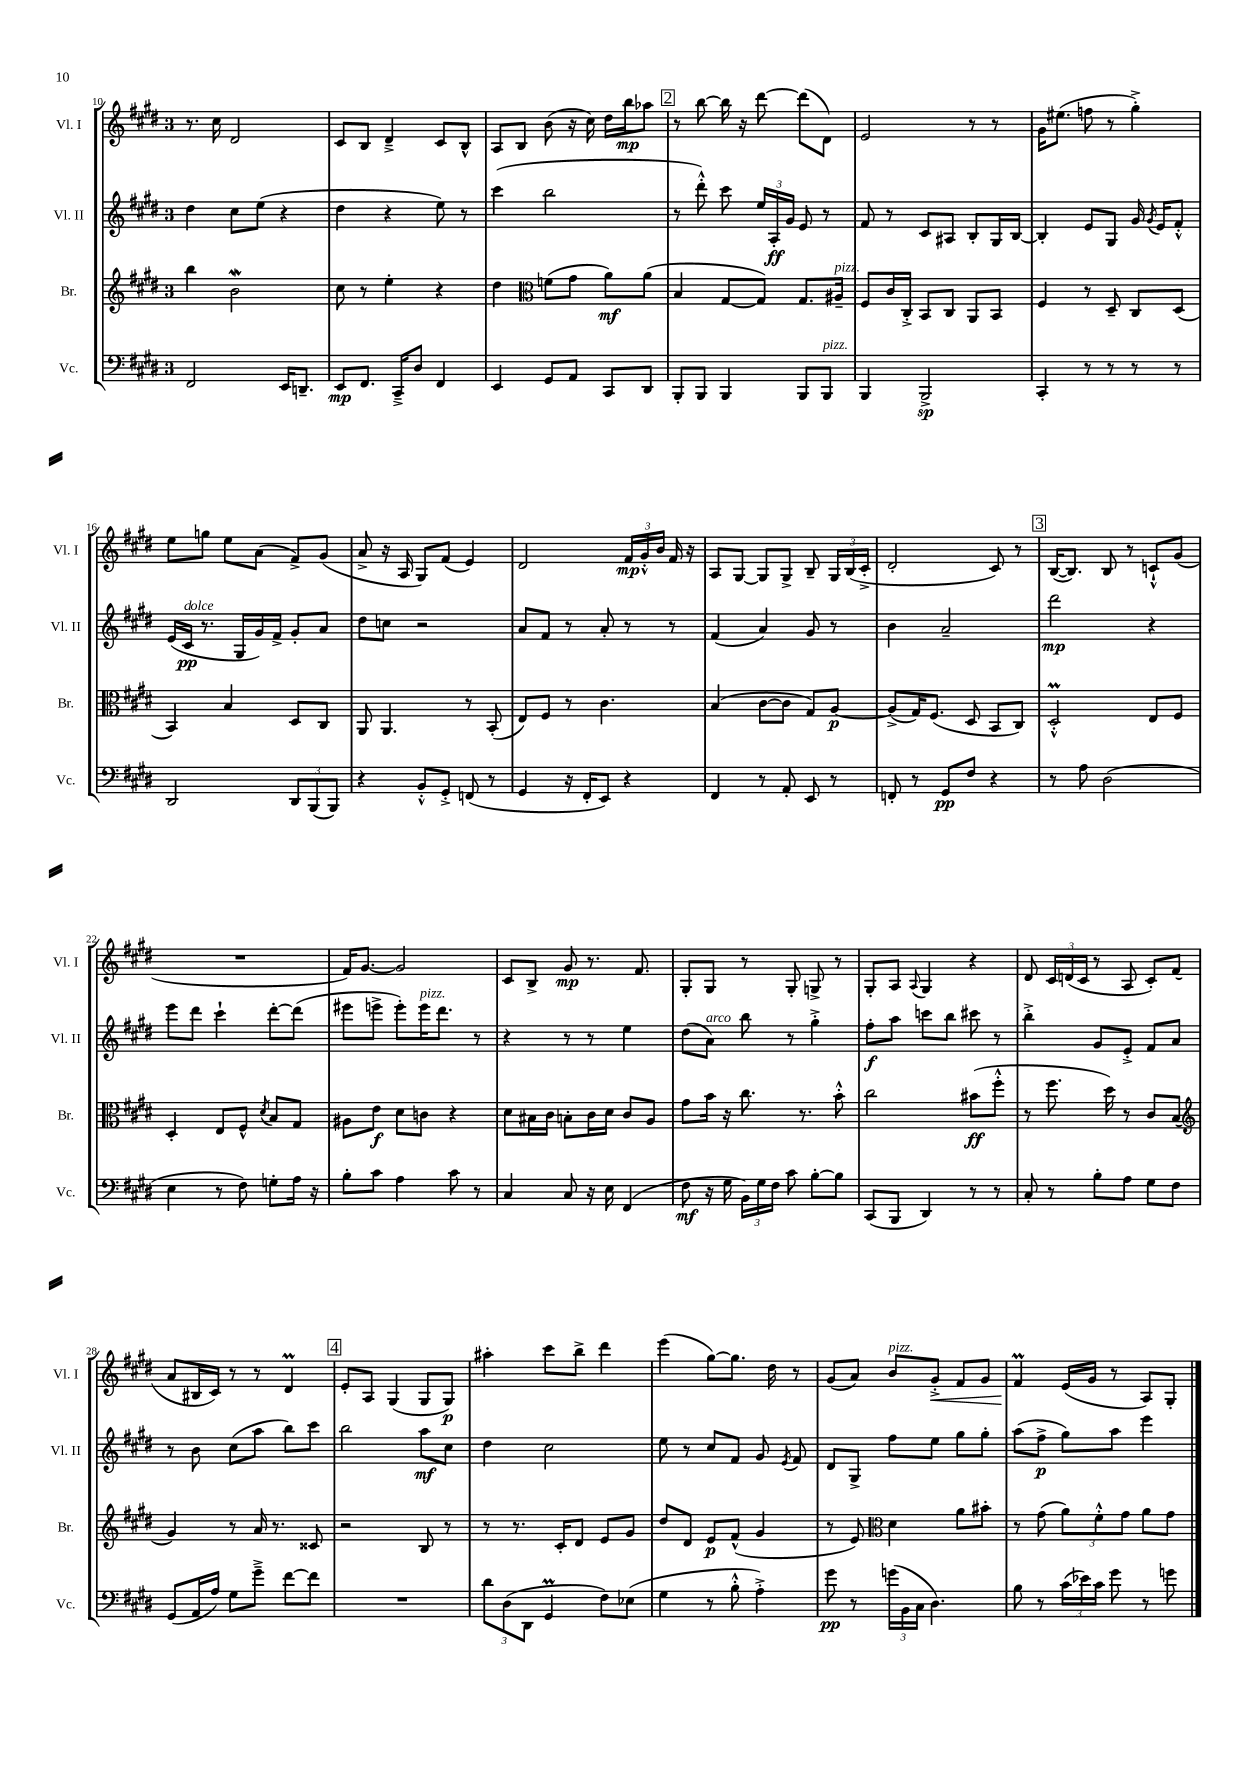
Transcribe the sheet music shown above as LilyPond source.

<<
\new StaffGroup <<
\new Staff = "s0" \with { instrumentName = "Vl. I" shortInstrumentName = "Vl. I" } {
    \clef treble \key e \major \once \override Staff.TimeSignature.style = #'single-digit \time 3/4
    \autoBeamOff r8. cis''16 dis'2 |
    cis'8[ b8] dis'4---> cis'8[ b8]-^ |
    a8[ b8] b'8( r16 cis''16) dis''16[ b''16\mp aes''8] |
    \mark \markup { \box "2" } r8 b''8~ b''16 r16 dis'''8~ dis'''8[( dis'8]) |
    e'2 r8 r8 |
    gis'16[ eis''8.]( f''8 r8 gis''4-.->) |
    e''8[ g''8] e''8[ a'8]( fis'8[->) gis'8]( |
    a'8-> r16 a16 gis8[) fis'8]( e'4) |
    dis'2 \tuplet 3/2 { fis'16[\mp gis'16-.-^ b'16] } fis'16 r16 |
    a8[ gis8]~ gis8[ gis8]-> b8-- \tuplet 3/2 { gis16[ b16( cis'16]-.-> } |
    dis'2-. cis'8) r8 |
    \mark \markup { \box "3" } b16[~( b8.]) b8 r8 c'8[-!-^ gis'8]( |
    R2. |
    fis'16[) gis'8.]~ gis'2 |
    cis'8[ b8]-> gis'8\mp r8. fis'8. |
    gis8[-. gis8] r8 gis8-. g8-> r8 |
    gis8[-. a8] \appoggiatura { a8 } gis4 r4 |
    dis'8 \tuplet 3/2 { cis'16[ d'16( cis'16] } r8 a8 cis'8[-.) fis'8]( |
    a'8[ bis16 cis'16]) r8 r8 dis'4\prall |
    \mark \markup { \box "4" } e'8[-. a8] gis4( gis8[ gis8]\p) |
    ais''4-. cis'''8[ b''8]-> dis'''4 |
    e'''4( gis''8[~) gis''8.] dis''16 r8 |
    gis'8[( a'8]) b'8[^\markup { \italic "pizz." } gis'8]-.->\< fis'8[ gis'8] |
    fis'4\prall\! e'16[( gis'16] r8 a8[) gis8]-. \bar "|." |
}
\new Staff = "s1" \with { instrumentName = "Vl. II" shortInstrumentName = "Vl. II" } {
    \clef treble \key e \major \once \override Staff.TimeSignature.style = #'single-digit \time 3/4
    \autoBeamOff dis''4 cis''8[ e''8]( r4 |
    dis''4 r4 e''8) r8 |
    cis'''4( b''2 |
    \mark \markup { \box "2" } r8 dis'''8-.-^) cis'''8 \tuplet 3/2 { e''16[ a16-.\ff gis'16] } e'8 r8 |
    fis'8 r8 cis'8[ ais8] b8[-. gis16 b16]~ |
    b4-. e'8[ gis8] gis'16 \acciaccatura { gis'8 } e'16[ fis'8]-.-^ |
    e'16[( cis'16]\pp^\markup { \italic "dolce" } r8. gis16[ gis'16) fis'16]-> gis'8[-. a'8] |
    dis''8[ c''8] r2 |
    a'8[ fis'8] r8 a'8-. r8 r8 |
    fis'4( a'4) gis'8 r8 |
    b'4 a'2-- |
    \mark \markup { \box "3" } dis'''2\mp r4 |
    e'''8[ dis'''8] cis'''4-! dis'''8[~-. dis'''8]( |
    eis'''8[ e'''8]-> e'''8[-.) e'''16^\markup { \italic "pizz." } dis'''8.] r8 |
    r4 r8 r8 e''4 |
    dis''8[( a'8]^\markup { \italic "arco" }) b''8 r8 gis''4-.-> |
    fis''8[-.\f a''8] c'''8[ b''8] cis'''8 r8 |
    b''4-.-> gis'8[ e'8]-.-> fis'8[ a'8] |
    r8 b'8 cis''8[( a''8] b''8[) cis'''8] |
    \mark \markup { \box "4" } b''2 a''8[\mf cis''8] |
    dis''4 cis''2 |
    e''8 r8 cis''8[ fis'8] gis'8 \acciaccatura { e'8 } fis'8 |
    dis'8[ gis8]-> fis''8[ e''8] gis''8[ gis''8]-. |
    a''8[( fis''8]->\p gis''8[) a''8] e'''4 \bar "|." |
}
\new Staff = "s2" \with { instrumentName = "Br." shortInstrumentName = "Br." } {
    \clef treble \key e \major \once \override Staff.TimeSignature.style = #'single-digit \time 3/4
    \autoBeamOff b''4 b'2\mordent |
    cis''8 r8 e''4-. r4 |
    dis''4 \clef alto f'8[( gis'8] a'8[\mf) a'8]( |
    \mark \markup { \box "2" } b4 gis8[~ gis8]) gis8.[ ais16]--^\markup { \italic "pizz." } |
    fis8[ cis'16 cis16]-.-> b,8[ cis8] a,8[ b,8] |
    fis4 r8 dis8-- cis8[ dis8]( |
    b,4) b4 dis8[ cis8] |
    a,8 a,4. r8 b,8-.( |
    e8[) fis8] r8 cis'4. |
    b4( cis'8[~ cis'8] gis8[) a8]~\p |
    a8[->( gis16) fis8.]( dis8 b,8[ cis8]) |
    \mark \markup { \box "3" } dis2-.-^\prall e8[ fis8] |
    dis4-. e8[ fis8]-^ \acciaccatura { dis'8 } b8[ gis8] |
    ais8[ e'8]\f dis'8[ c'8] r4 |
    dis'8[ bis16 cis'16] b8[-. cis'16 dis'16] cis'8[ a8] |
    gis'8[ b'16] r16 cis''8. r8. b'8-.-^ |
    cis''2 bis'8[\ff( fis''8]-.-^ |
    r8 fis''8. dis''16) r8 cis'8[ b8]( |
    \clef treble gis'4) r8 a'16 r8. cisis'8 |
    \mark \markup { \box "4" } r2 b8 r8 |
    r8 r8. cis'16[-. dis'8] e'8[ gis'8] |
    dis''8[ dis'8] e'8[\p fis'8]-^( gis'4 |
    r8 e'8) \clef alto dis'4 a'8[ bis'8]-. |
    r8 gis'8( \tuplet 3/2 { a'8[) fis'8-.-^ gis'8] } a'8[ gis'8] \bar "|." |
}
\new Staff = "s3" \with { instrumentName = "Vc." shortInstrumentName = "Vc." } {
    \clef bass \key e \major \once \override Staff.TimeSignature.style = #'single-digit \time 3/4
    \autoBeamOff fis,2 e,16[ d,8.]-- |
    e,8[\mp fis,8.] cis,16[---> dis8] fis,4 |
    e,4 gis,8[ a,8] cis,8[ dis,8] |
    \mark \markup { \box "2" } b,,8[-. b,,8] b,,4 b,,8[ b,,8]^\markup { \italic "pizz." } |
    b,,4 b,,2->\sp |
    cis,4-. r8 r8 r8 r8 |
    dis,2 \tuplet 3/2 { dis,8[ b,,8( b,,8]) } |
    r4 b,8[-.-^ gis,8]-.-> f,8( r8 |
    gis,4 r16 fis,16[-. e,8]) r4 |
    fis,4 r8 a,8-. e,8 r8 |
    f,8-. r8 gis,8[\pp fis8] r4 |
    \mark \markup { \box "3" } r8 a8 dis2( |
    e4 r8 fis8) g8[-. a16] r16 |
    b8[-. cis'8] a4 cis'8 r8 |
    cis4 cis8 r16 e16 fis,4( |
    fis8\mf r16 gis16 \tuplet 3/2 { b,16[) gis16 fis16] } cis'8 b8[~-. b8] |
    cis,8[( b,,8] dis,4) r8 r8 |
    cis8-. r8 b8[-. a8] gis8[ fis8] |
    gis,8[( a,16 a16]) gis8[ gis'8]---> fis'8[~ fis'8] |
    \mark \markup { \box "4" } R2. |
    \tuplet 3/2 { dis'8[ dis8( dis,8] } gis,4\prall fis8[) ees8]( |
    gis4 r8 b8-.-^ a4-.->) |
    gis'8\pp r8 \tuplet 3/2 { g'16[( b,16 cis16] } dis4.) |
    b8 r8 \tuplet 3/2 { cis'16[( ees'16) cis'16] } gis'8 r8 g'8 \bar "|." |
}
>>
>>
\layout { \context { \Score currentBarNumber = #10 } }
